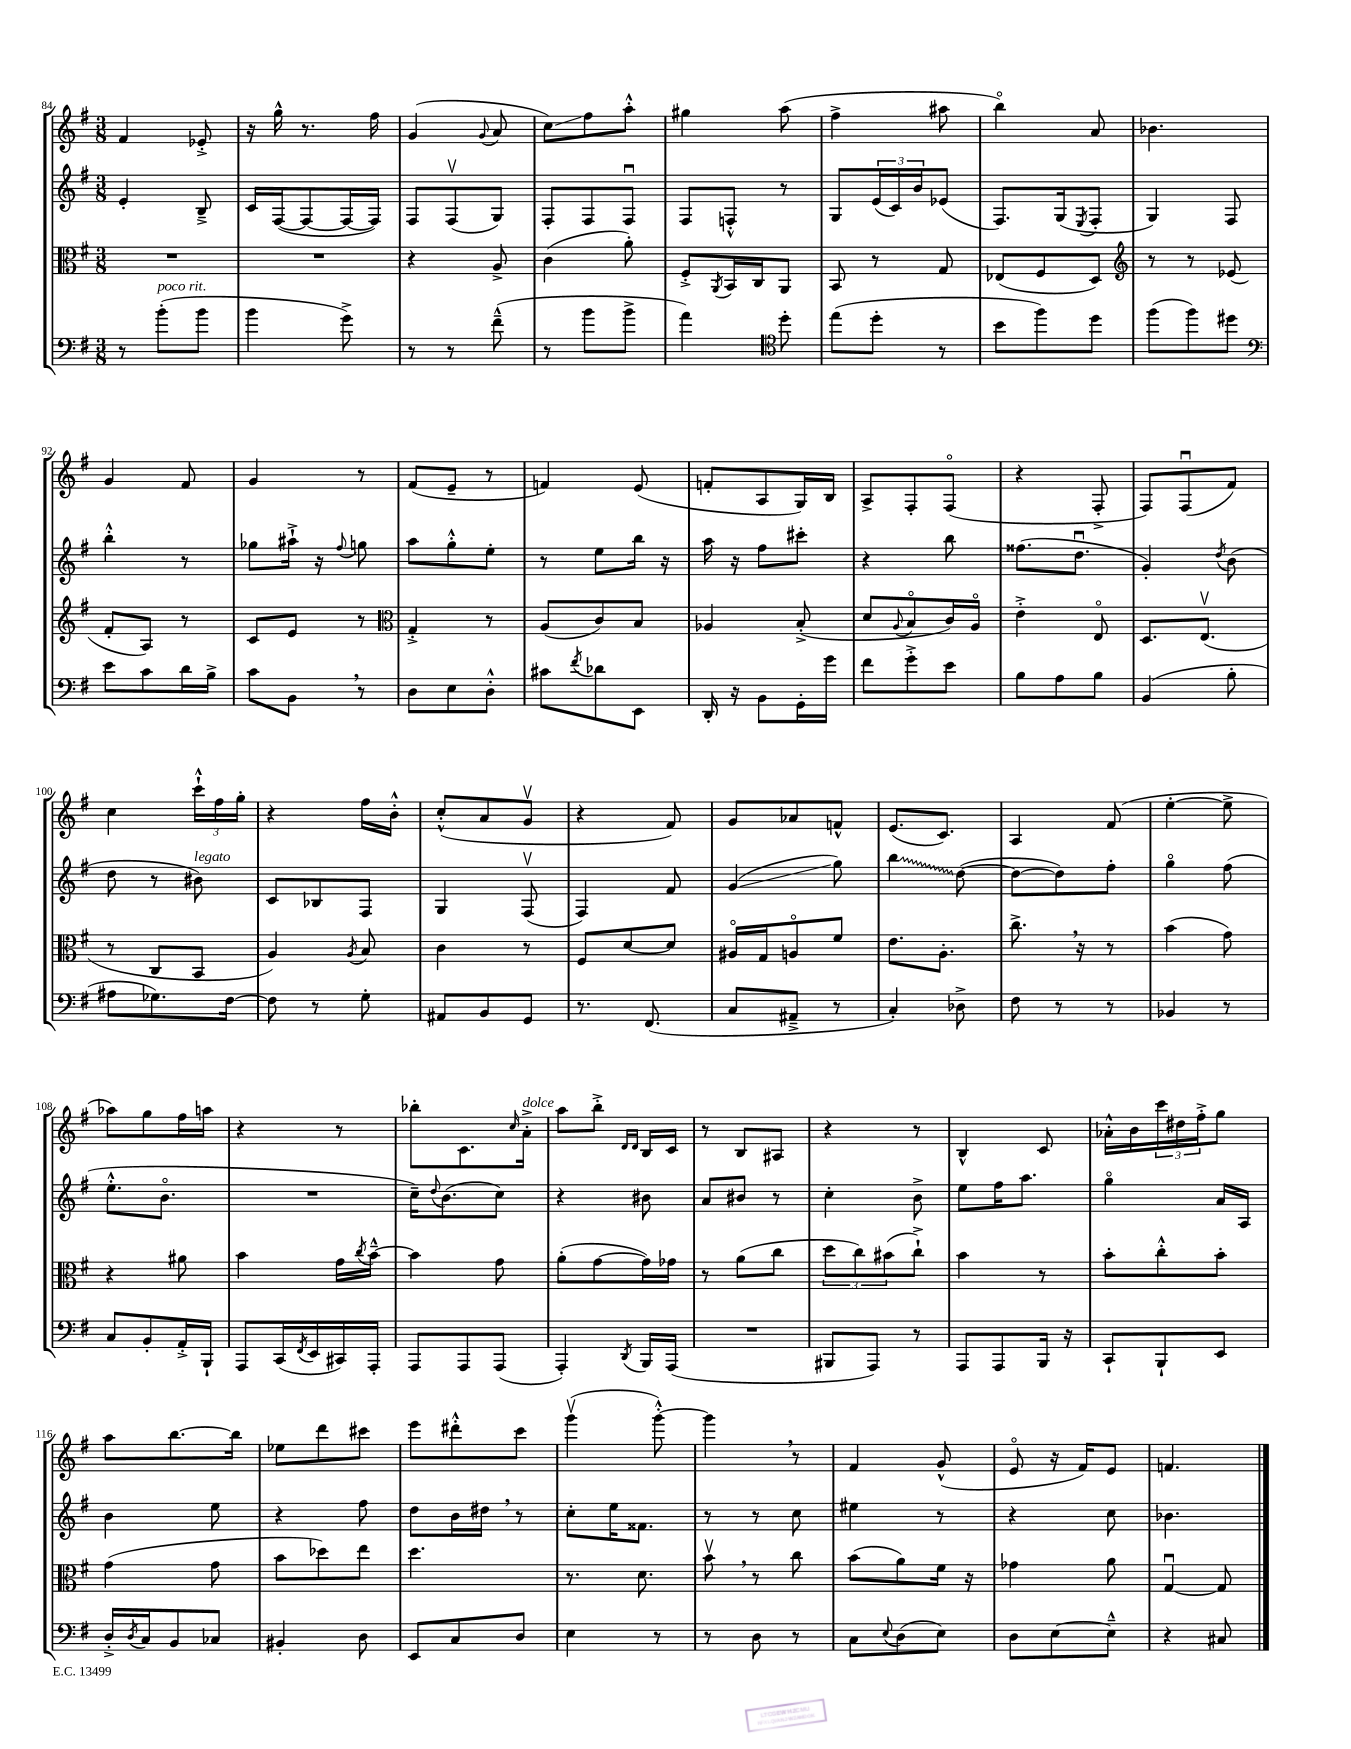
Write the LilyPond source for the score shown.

<<
\new StaffGroup <<
\new Staff = "s0" {
    \clef treble \key g \major \numericTimeSignature \time 3/8
    fis'4 ees'8-.-> |
    r16 g''16-^ r8. fis''16 |
    g'4( \appoggiatura { g'8 } a'8 |
    c''8\glissando) fis''8 a''8-.-^ |
    gis''4 a''8( |
    fis''4-> ais''8 |
    b''4\flageolet) a'8 |
    bes'4. |
    g'4 fis'8 |
    g'4 r8 |
    fis'8( e'8-- r8 |
    f'4) e'8( |
    f'8-. a8 g16) b16 |
    a8-> fis8-. fis8\flageolet( |
    r4 fis8-.-> |
    fis8) fis8\downbow( fis'8) |
    c''4 \tuplet 3/2 { c'''16-!-^ fis''16 g''16-. } |
    r4 fis''16 b'16-.-^ |
    c''8-.-^( a'8 g'8\upbow |
    r4 fis'8) |
    g'8 aes'8 f'8-^ |
    e'8.( c'8.) |
    a4 fis'8( |
    e''4~-. e''8-> |
    aes''8) g''8 fis''16 a''16 |
    r4 r8 |
    bes''8-. c'8. \grace { c''16 } a'16-.->^\markup { \italic "dolce" } |
    a''8 b''8-.-> \grace { d'16 d'16 } b16 c'16 |
    r8 b8 ais8 |
    r4 r8 |
    b4-^ c'8 |
    aes'16-.-^ b'16 \tuplet 3/2 { c'''16 dis''16 fis''16-.-> } g''8 |
    a''8 b''8.~ b''16 |
    ees''8 d'''8 cis'''8 |
    e'''8 dis'''8-.-^ c'''8 |
    g'''4\upbow( g'''8~-.-^) |
    g'''4 \breathe r8 |
    fis'4 g'8-^( |
    e'8\flageolet r16 fis'16) e'8 |
    f'4. \bar "|." |
}
\new Staff = "s1" {
    \clef treble \key g \major \numericTimeSignature \time 3/8
    e'4-. b8---> |
    c'16 fis16~( fis8~ fis16~ fis16) |
    fis8 fis8\upbow( g8) |
    fis8-. fis8 fis8\downbow |
    fis8 f8-.-^ r8 |
    g8 \tuplet 3/2 { e'16( c'16) b'16 } ees'8( |
    fis8.) g16( \acciaccatura { e8 } fis8-. |
    g4) fis8 |
    b''4-.-^ r8 |
    ges''8 ais''16-!-> r16 \appoggiatura { fis''8 } g''8 |
    a''8 g''8-.-^ e''8-. |
    r8 e''8 b''16 r16 |
    a''16 r16 fis''8 cis'''8-. |
    r4 b''8 |
    fisis''8.( d''8.\downbow |
    g'4-.) \acciaccatura { d''8 } b'8( |
    d''8 r8 bis'8^\markup { \italic "legato" }) |
    c'8 bes8 fis8 |
    g4 fis8\upbow( |
    fis4) fis'8 |
    g'4\glissando( g''8) |
    \once \override Glissando.style = #'zigzag b''4\glissando d''8~( |
    d''8~ d''8) fis''8-. |
    g''4\flageolet fis''8( |
    e''8.-.-^ b'8.\flageolet |
    R4. |
    c''16--) \appoggiatura { d''8 } b'8.( c''8) |
    r4 bis'8 |
    a'8 bis'8 r8 |
    c''4-. b'8-> |
    e''8 fis''16 a''8. |
    g''4\flageolet a'16 a16 |
    b'4 e''8 |
    r4 fis''8 |
    d''8 b'16 dis''16 \breathe r8 |
    c''8-. e''16 fisis'8. |
    r8 r8 c''8 |
    eis''4 r8 |
    r4 c''8 |
    bes'4. \bar "|." |
}
\new Staff = "s2" {
    \clef alto \key g \major \numericTimeSignature \time 3/8
    R4. |
    R4. |
    r4 a8-> |
    c'4( a'8-.) |
    fis8-.-> \acciaccatura { a,8 } b,16 c16 a,8 |
    b,8 r8 g8 |
    ees8( fis8 d8) |
    \clef treble r8 r8 ees'8( |
    fis'8-. a8) r8 |
    c'8 e'8 r8 |
    \clef alto g4-.-> r8 |
    a8( c'8) b8 |
    aes4 b8-.->( |
    d'8 \appoggiatura { a8 } b8\flageolet c'16) a16\flageolet |
    e'4-.-> e8\flageolet |
    d8. e8.\upbow( |
    r8 c8 b,8 |
    a4) \acciaccatura { a8 } b8 |
    c'4 r8 |
    fis8 d'8~ d'8 |
    ais16\flageolet g16 a8\flageolet fis'8 |
    e'8. a8.-. |
    c''8.-> \breathe r16 r8 |
    b'4( g'8) |
    r4 ais'8 |
    b'4 g'16 \acciaccatura { c''8 } b'16~---^ |
    b'4 g'8 |
    a'8-.( g'8~ g'16) ges'16 |
    r8 a'8( c''8 |
    \tuplet 3/2 { d''8 c''8) bis'8( } c''8-!->) |
    b'4 r8 |
    b'8-. c''8-.-^ b'8-. |
    g'4( g'8 |
    b'8 des''8) e''8 |
    d''4. |
    r8. d'8. |
    b'8\upbow \breathe r8 c''8 |
    b'8( a'8) fis'16 r16 |
    ges'4 a'8 |
    g4~\downbow g8 \bar "|." |
}
\new Staff = "s3" {
    \clef bass \key g \major \numericTimeSignature \time 3/8
    r8 b'8-.^\markup { \italic "poco rit." }( b'8 |
    b'4 g'8->) |
    r8 r8 fis'8---^( |
    r8 b'8 b'8-> |
    a'4) \clef tenor d''8-. |
    e''8( d''8-. r8 |
    b'8 fis''8) d''8 |
    fis''8( fis''8) dis''8 |
    \clef bass e'8 c'8 d'16 b16-> |
    c'8 b,8 \breathe r8 |
    d8 e8 d8-.-^ |
    cis'8 \acciaccatura { fis'8 } des'8 e,8 |
    d,16-. r16 b,8 g,16-. g'16 |
    fis'8 g'8-.-> e'8 |
    b8 a8 b8 |
    b,4( b8-. |
    ais8 ges8.) fis16~ |
    fis8 r8 g8-. |
    ais,8 b,8 g,8 |
    r8. fis,8.( |
    c8 ais,8---> r8 |
    c4-.) des8-> |
    fis8 r8 r8 |
    bes,4 r8 |
    c8 b,8-. a,16-.-> b,,16-! |
    a,,8 c,16( \acciaccatura { fis,8 } e,16 cis,16) a,,16-. |
    a,,8 a,,8 a,,8( |
    a,,4-.) \acciaccatura { d,8 } b,,16 a,,16( |
    R4. |
    bis,,8 a,,8) r8 |
    a,,8 a,,8 b,,16 r16 |
    c,8-! b,,8-! e,8 |
    d16-.-> \acciaccatura { d8 } c16 b,8 ces8 |
    bis,4-. d8 |
    e,8 c8 d8 |
    e4 r8 |
    r8 d8 r8 |
    c8 \appoggiatura { e8 } d8( e8) |
    d8 e8~ e8---^ |
    r4 cis8 \bar "|." |
}
>>
>>
\layout { \context { \Score currentBarNumber = #84 } }
